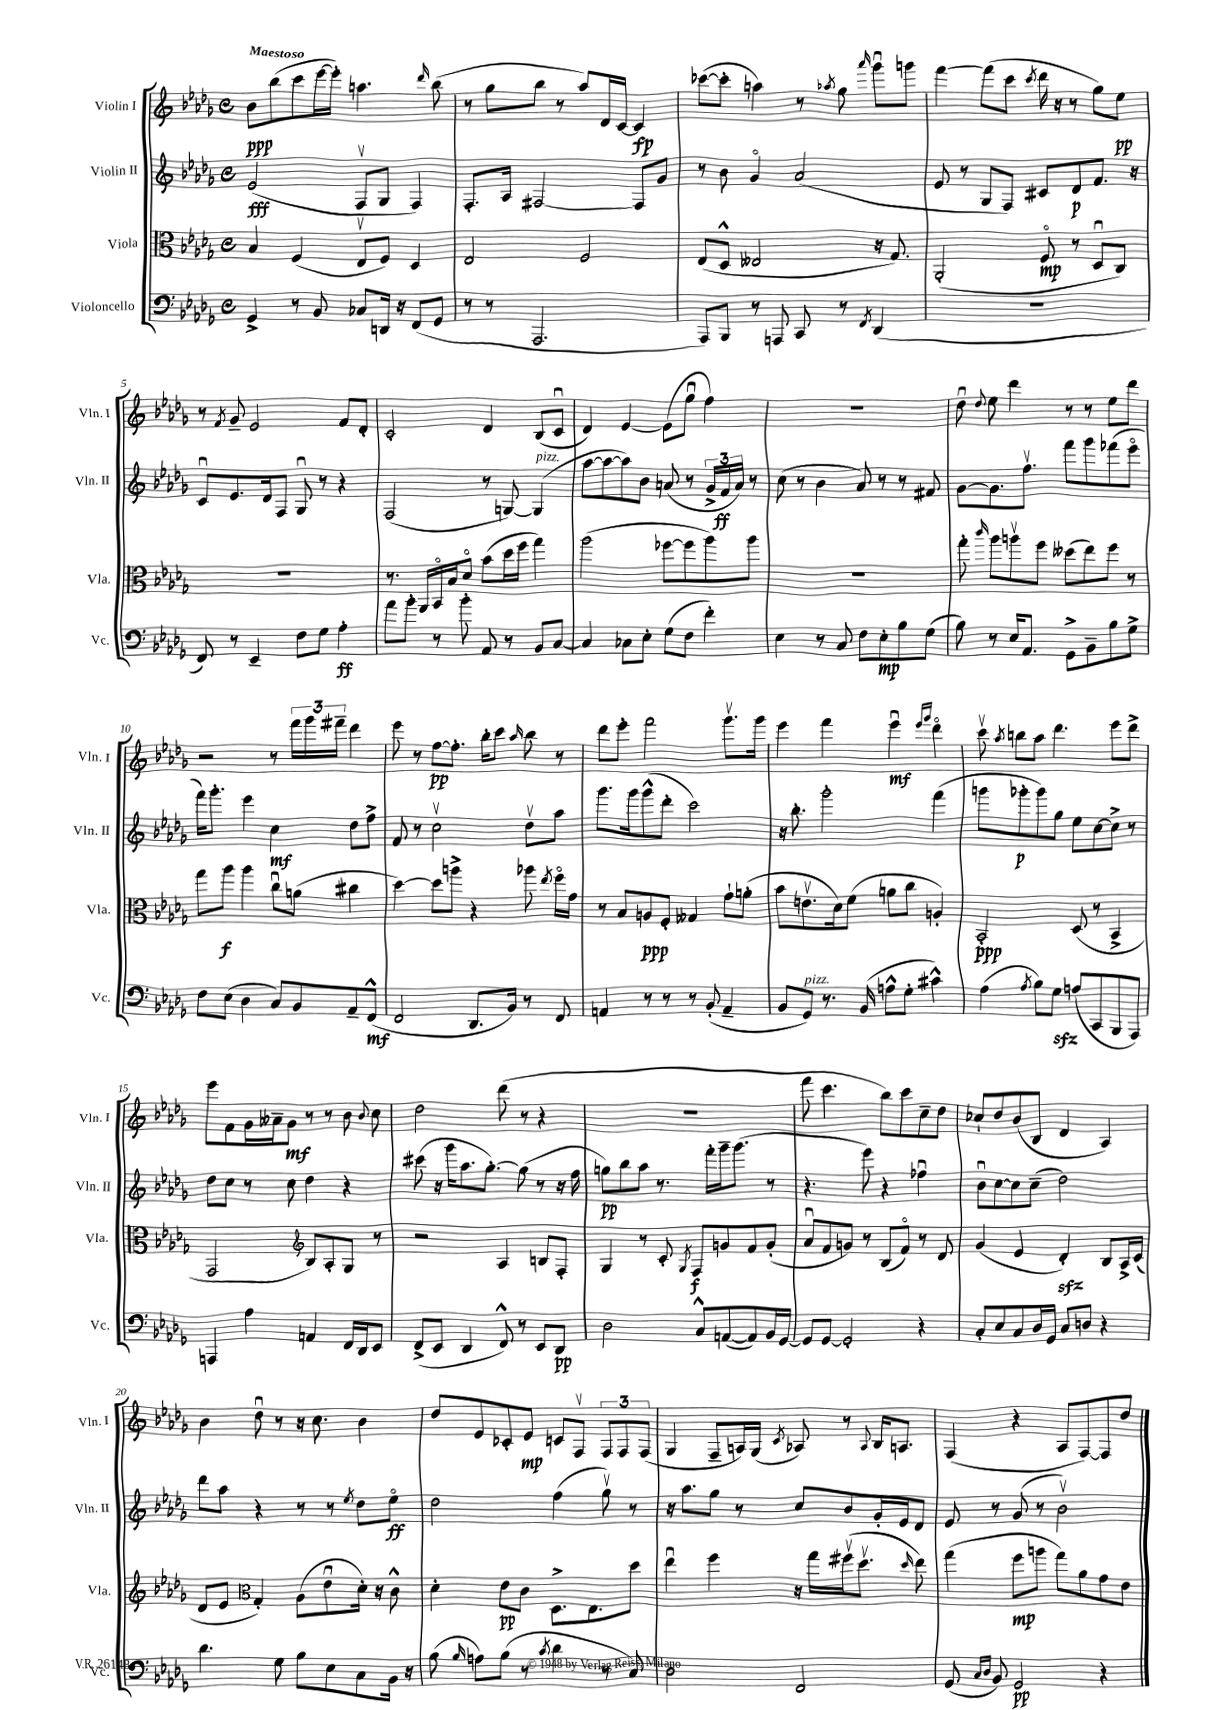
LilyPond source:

<<
\new StaffGroup <<
\new Staff = "s0" \with { instrumentName = "Violin I" shortInstrumentName = "Vln. I" } {
    \clef treble \key des \major \defaultTimeSignature \time 4/4 \tempo "Maestoso"
    \autoBeamOff bes'8[\ppp bes''8( c'''8 ees'''16~ ees'''16]-.) a''4. \grace { des'''16 } bes''8( |
    r8 ges''8[ bes''8] r8 aes''8[) des'16 c'16]~ c'4\fp |
    ces'''8[~( ces'''8]-. a''4) r8 \acciaccatura { aes''8 } ges''8 \grace { aes'''16 } ges'''8[\downbow g'''8] |
    f'''4~ f'''8[( c'''8] \acciaccatura { c'''8 } des'''16 r16 r8 ges''8[) ees''8]\pp |
    r8 \acciaccatura { f'8 } ges'8-- ees'2 f'8[ des'8]-. |
    c'2-. des'4 bes8[( c'8]\downbow |
    des'4) ees'4~ ees'8[( ges''8]\downbow f''4) |
    R1 |
    des''8\downbow \appoggiatura { des''8 } ees''8 des'''4 r8 r8 ees''8[ des'''8] |
    r2 r8 \tuplet 3/2 { f'''16[ ges'''16 fis'''16]-- } des'''4 |
    ees'''8 r8 f''8[~\pp f''8.]-. bes''16[-. c'''8] \grace { aes''16 } bes''8 r8 |
    des'''8[ ees'''8]-. f'''2 ges'''8.[\upbow ges'''16] |
    ees'''4 f'''4 ees'''4\downbow\mf \grace { ees'''16[ ges'''16] } des'''4\flageolet |
    c'''8\upbow \acciaccatura { aes''8 } b''8[ aes''8] des'''4. ees'''8[ des'''8]-> |
    ees'''8[ f'8 ges'16 aeses'16-- ges'8]\mf r8 r8 bes'8 \appoggiatura { bes'8 } c''8 |
    des''2 des'''8( r8 r4 |
    R1 |
    f'''8 c'''4. bes''8[) c'''8 c''8-- des''8] |
    ces''8[-! des''8 bes'8( bes8] des'4 aes4) |
    bes'4 des''8\downbow r8 r16 c''8. bes'4 |
    des''8[ ees'8 ces'8-. ees'8]\mp c'8[ f8]\upbow \tuplet 3/2 { f8[ f8 f8]( } |
    ges4 f8[-- a16) ges16]( \acciaccatura { c'8 } aes8) r8 \appoggiatura { aes8 } bes16[ a8.] |
    f4( r4 aes8[ f8~) f8 des''8] \bar "|." |
}
\new Staff = "s1" \with { instrumentName = "Violin II" shortInstrumentName = "Vln. II" } {
    \clef treble \key des \major \defaultTimeSignature \time 4/4
    \autoBeamOff ees'2\fff( f8[\upbow ges8] f4) |
    f8.[-. aes16] fis2~ fis8[ ges'8] |
    r8 bes'8 ges'4\flageolet aes'2( |
    ees'8 r8 ges8[ f8]) cis'8[ des'8\p f'8.] r16 |
    c'8[\downbow ees'8. des'16 f8] ges8\downbow r8 r4 |
    f2( r8 g8~) g4^\markup { \italic "pizz." }( |
    aes''8[~ aes''8~ aes''8) bes'8] a'8( r8 \tuplet 3/2 { ges'16[-> f'16\ff a'16]) } r8 |
    c''8( r8 bes'4 aes'8) r8 r8 fis'8 |
    ges'8[~ ges'8. f''8.]\upbow f'''8[ ges'''8 fes'''8( ees'''8]\flageolet |
    f'''16[) ges'''8.]-. ees'''4 c''4\mf des''8[ f''8]-> |
    f'8 r8 c''2\upbow des''8[\upbow aes''8] |
    ges'''8.[ ges'''16 ges'''8-^( des'''8]-. c'''2) |
    r16 bes''8.-. ges'''2-. f'''4( |
    g'''8[ ges'''8-.\p ges'''8) ges''8] ees''8[ c''8~ c''8]-> r8 |
    des''8[ c''8] r8 c''8 des''4 r4 |
    cis'''8( r16 ges'''16[ aes''8. ges''8.]~-.) ges''8( r8 r16 f''16 |
    g''8[\pp) bes''8 aes''8] r8. f'''16[-. ges'''16-- ges'''8.]( r8 |
    r4. ees'''8) r4 fes''4\downbow |
    bes'8[\downbow c''8~ c''8 c''8]--( des''2) |
    des'''8[ aes''8] r4 r8 r8 \acciaccatura { ees''8 } des''8[ ees''8]\flageolet\ff |
    des''2 f''4( ges''8\upbow) r8 |
    r16 aes''8.[ ges''8] r8 c''8[ bes'8 ges'16-. ees'16 des'8] |
    ees'8 r8 ges'8( r8 bes'2\upbow) \bar "|." |
}
\new Staff = "s2" \with { instrumentName = "Viola" shortInstrumentName = "Vla." } {
    \clef alto \key des \major \defaultTimeSignature \time 4/4
    \autoBeamOff bes4 f4( ees8[\upbow f8]) des4 |
    ees2 f2 |
    ees8[( des8]-^ eeses2 r16 ges8.) |
    aes,2-.( f8\flageolet\mp r8 des8[\downbow c8]) |
    R1 |
    r8. aes,16[ bes,16\flageolet bes16 des'8]\flageolet bes'8[( des''16 f''16] ges''4) |
    aes''2( fes''8[~ fes''8 aes''8) aes''8] |
    R1 |
    ges''8-. \grace { c'''16 } aes''8[ a''8\upbow f''8] deses''8[( ees''8) f''8] r8 |
    ges''8[ aes''8]\f aes''4 c''8[\downbow a'8]( cis''4 |
    des''4~) des''8[ a''8]-> r4 aes''8 \acciaccatura { ees''8 } f''16[\flageolet ges'16] |
    r8 bes8[ a8\ppp f8]-. geses4 ges'8[-! a'8]-.( |
    bes'8[ e'8.\upbow des'16) f'8]( a'8[ c''8] a4-.) |
    bes,2-.\ppp des8( r8 bes,4-> |
    ges,2 \clef treble bes8[) aes8-. ges8] r8 |
    r2 aes4 b8[ f8]-. |
    ges4 r8 c'8-. \acciaccatura { ges8 } f8[\f g'8 f'8 g'8]-.( |
    aes'8[\downbow f'8 g'8]) r8 bes8[( f'8]\flageolet) r8 des'8 |
    ges'4( ees'4 des'4-.\sfz) bes8[ aes16-> c'16]( |
    des'8[ ees'8] \clef alto ges4-.) aes8[( ees'8\downbow des'16]-.) r16 c'8-^ |
    des'4-. ees'8[\pp c'8] des8.[-> ees8. des''8] |
    ees''4\downbow f''4 r16 ges''16[ fis''16\upbow( des''8.]\upbow \grace { des''16 } ees''8) |
    ges''4( f''8[\mp a''8] ges''8[) aes'8 ges'8 ees'8] \bar "|." |
}
\new Staff = "s3" \with { instrumentName = "Violoncello" shortInstrumentName = "Vc." } {
    \clef bass \key des \major \defaultTimeSignature \time 4/4
    \autoBeamOff ges,4-> r8 bes,8 ces8[ d,16] r16 f,8[( ges,8] |
    r8 r8 aes,,2. |
    aes,,8[) bes,,8] r8 a,,8 c,8 r8 \acciaccatura { f,8 } des,4( |
    R1 |
    f,8) r8 ees,4-- f8[ ges8] aes4-.\ff |
    aes'8[ bes'8]-. r8 bes'8-. aes,8 r8 bes,8[ c8]~ |
    c4 ces8[ ees8]-. ges8[( f8] f'4-.) |
    ees4 r8 c8 f8[ ees8-.\mp bes8 ges8]( |
    bes8) r8 ees16[ aes,8.] ges,8[-> bes,8-- bes8 ges8]-> |
    f8[ ees8]( des4 c8[) bes,8 aes,8-- f,8]-^\mf( |
    f,2 des,8.[ bes,16]) r8 f,8 |
    a,4 r8 r8 r8 bes,8-.( a,4-- |
    bes,8[ ges,8]^\markup { \italic "pizz." }) r8. bes,16( a8[-^ ges8]-. cis'4-^) |
    aes4( \acciaccatura { aes8 } bes8[) ges8]\sfz a8[( c,8 bes,,8 aes,,8]) |
    a,,4 aes4 a,4 f,16[ des,16 ees,8] |
    f,8[->( ees,8] des,4 f,8-^) r8 ees,8[ des,8]\pp |
    des2 c8[-^ a,8~( a,8) bes,16 ges,16]~ |
    ges,8[ ges,8]~ ges,2-. r4 |
    c8[-. ees8 c8 des16 ges,16] c8[ d8] r4 |
    des'4. ges8 bes8[ ees8 c8 bes,16] r16 |
    bes8( \grace { bes16 } a8[) bes8]( r8 \acciaccatura { c'8 } des'4 r8 c8) |
    des2 f,2 |
    ges,8( \grace { c16[ des16] } bes,8) ges,2\pp r4 \bar "|." |
}
>>
>>
